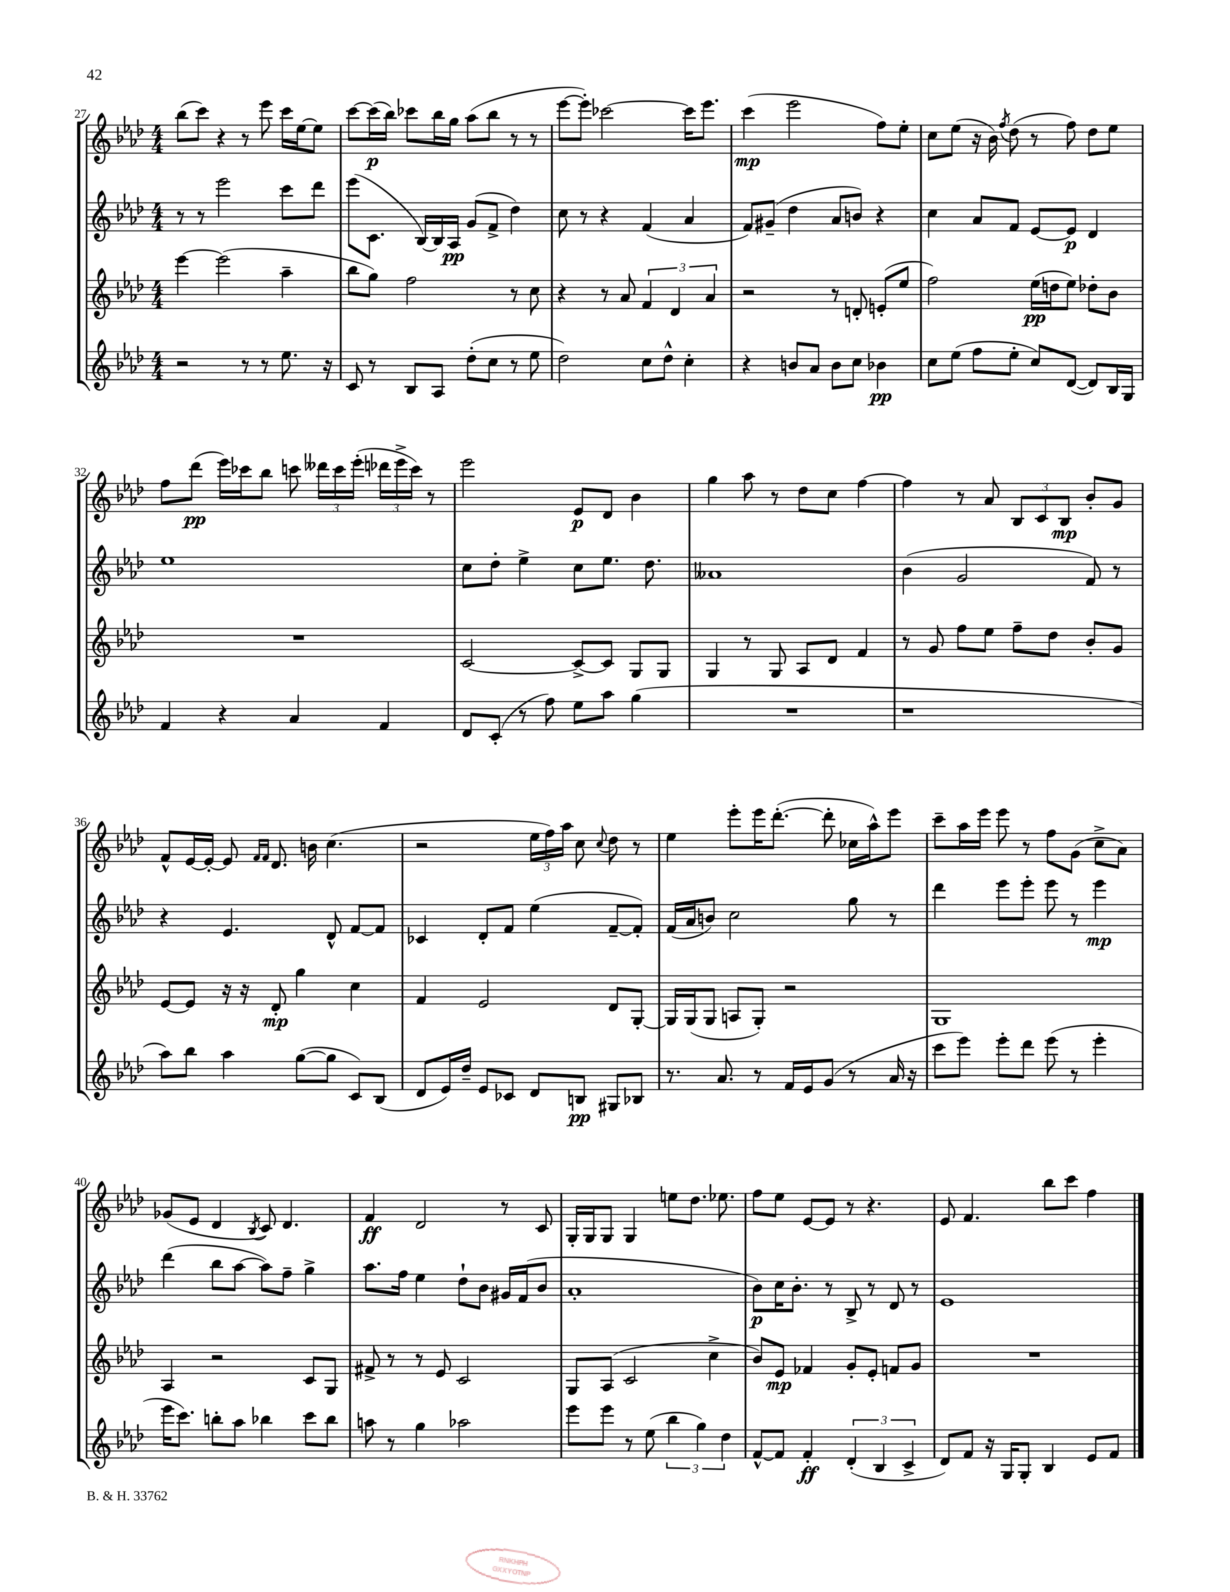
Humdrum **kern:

**kern	**dynam	**kern	**dynam	**kern	**dynam	**kern	**dynam
*part4	*part4	*part3	*part3	*part2	*part2	*part1	*part1
*staff4	*staff4	*staff3	*staff3	*staff2	*staff2	*staff1	*staff1
*clefG2	*	*clefG2	*	*clefG2	*	*clefG2	*
*k[b-e-a-d-]	*	*k[b-e-a-d-]	*	*k[b-e-a-d-]	*	*k[b-e-a-d-]	*
*M4/4	*	*M4/4	*	*M4/4	*	*M4/4	*
=27	=27	=27	=27	=27	=27	=27	=27
2r	.	[4eee-\	.	8r	.	(8bb-\L	.
.	.	.	.	8r	.	8ccc\J)	.
.	.	(2eee-\]	.	2eee-\	.	4r	.
8r	.	.	.	.	.	8r	.
8r	.	.	.	.	.	8eee-\	.
8.ee-\	.	4aa-~\	.	8ccc\L	.	16ccc\LL	.
.	.	.	.	.	.	[16ee-\J	.
.	.	.	.	8ddd-\J	.	8ee-\J]	.
16r	.	.	.	.	.	.	.
=28	=28	=28	=28	=28	=28	=28	=28
8c/	.	8bb-\L	.	(8eee-\L	.	[8ccc\L	.
8r	.	8gg\J)	.	8.c\J	.	(16ccc\L]	p
.	.	.	.	.	.	16bb-\JJ)	.
8B-/L	.	2ff\	.	.	.	8ccc-X\L	.
.	.	.	.	[16B-/LL)	.	.	.
8A-/J	.	.	.	16B-/]	.	16bb-\L	.
.	.	.	.	16A-/JJ	pp	16gg\JJ	.
(8dd-'\L	.	.	.	(8g/L	.	(8aa-\L	.
8cc\J	.	.	.	8f^/J	.	8bb-\J	.
8r	.	8r	.	4dd-\)	.	8r	.
8ee-\	.	8cc\	.	.	.	8r	.
=29	=29	=29	=29	=29	=29	=29	=29
2dd-\)	.	4r	.	8cc\	.	[8eee-\L	.
.	.	.	.	8r	.	8eee-'\J])	.
.	.	8r	.	4r	.	[2ccc-X\	.
.	.	8a-/	.	.	.	.	.
8cc\L	.	6f/	.	(4f/	.	.	.
8dd-^^\J	.	.	.	.	.	.	.
.	.	6d-/	.	.	.	.	.
4cc'\	.	.	.	4a-/	.	16ccc-\KL]	.
.	.	.	.	.	.	8.eee-\J	.
.	.	6a-/	.	.	.	.	.
=30	=30	=30	=30	=30	=30	=30	=30
4r	.	2r	.	8f/L)	.	(4ccc\	mp
.	.	.	.	(8g#X~/J	.	.	.
8bn/L	.	.	.	4dd-\	.	2eee-\	.
8a-/J	.	.	.	.	.	.	.
8b\L	.	8r	.	8a-/L	.	.	.
8cc\J	.	8dn'/	.	8bn/J)	.	.	.
4b-X\	pp	(8en'/L	.	4r	.	8ff\L)	.
.	.	8ee-/J	.	.	.	8ee-'\J	.
=31	=31	=31	=31	=31	=31	=31	=31
8cc\L	.	2ff\)	.	4cc\	.	8cc\L	.
(8ee-\J	.	.	.	.	.	(8ee-\J	.
8ff\L	.	.	.	8a-/L	.	16r	.
.	.	.	.	.	.	16b-\)	.
.	.	.	.	.	.	8qff/	.
8ee-'\J	.	.	.	8f/J	.	(8dd-\	.
8cc/L)	.	(16ee-\LL	pp	[8e-/L	.	8r	.
.	.	16ddn\J	.	.	.	.	.
([8d-/J	.	8ee-\J)	.	8e-/J]	p	8ff\)	.
8d-/L])	.	8dd-X'\L	.	4d-/	.	8dd-\L	.
16B-/L	.	8b-\J	.	.	.	8ee-\J	.
16G/JJ	.	.	.	.	.	.	.
!!LO:LB:g=z
=32	=32	=32	=32	=32	=32	=32	=32
4f/	.	1r	.	1ee-	.	8ff\L	.
.	.	.	.	.	.	(8ddd-\J	pp
4r	.	.	.	.	.	16eee-\LL)	.
.	.	.	.	.	.	16ccc-X\J	.
.	.	.	.	.	.	8bb-\J	.
4a-/	.	.	.	.	.	8cccn\	.
.	.	.	.	.	.	24ddd--X\LL	.
.	.	.	.	.	.	24ccc\	.
.	.	.	.	.	.	(24eee-'\JJ	.
4f/	.	.	.	.	.	24ddd-X\LL	.
.	.	.	.	.	.	24eee-^\	.
.	.	.	.	.	.	24ccc\JJ)	.
.	.	.	.	.	.	8r	.
=33	=33	=33	=33	=33	=33	=33	=33
8d-/L	.	[2c/	.	8cc\L	.	2eee-\	.
(8c'/J	.	.	.	8dd-'\J	.	.	.
8r	.	.	.	4ee-^\	.	.	.
8ff\)	.	.	.	.	.	.	.
8ee-\L	.	8c^/L_	.	8cc\L	.	8e-/L	p
8aa-\J	.	8c/J]	.	8.ee-\J	.	8d-/J	.
(4gg\	.	8G/L	.	.	.	4b-\	.
.	.	.	.	8.dd-\	.	.	.
.	.	8G/J	.	.	.	.	.
=34	=34	=34	=34	=34	=34	=34	=34
1r	.	4G/	.	1a--X	.	4gg\	.
.	.	8r	.	.	.	8aa-\	.
.	.	8G/	.	.	.	8r	.
.	.	8A-/L	.	.	.	8dd-\L	.
.	.	8d-/J	.	.	.	8cc\J	.
.	.	4f/	.	.	.	[4ff\	.
=35	=35	=35	=35	=35	=35	=35	=35
1r	.	8r	.	(4b-\	.	4ff\]	.
.	.	8g/	.	.	.	.	.
.	.	8ff\L	.	2g/	.	8r	.
.	.	8ee-\J	.	.	.	8a-/	.
.	.	8ff~\L	.	.	.	12B-/L	.
.	.	.	.	.	.	12c/	.
.	.	8dd-\J	.	.	.	.	.
.	.	.	.	.	.	12B-/J	mp
.	.	8b-'/L	.	8f/)	.	8b-'/L	.
.	.	8g/J	.	8r	.	8g/J	.
!!LO:LB:g=z
=36	=36	=36	=36	=36	=36	=36	=36
8aa-\L)	.	[8e-/L	.	4r	.	8f^^/L	.
8bb-\J	.	8e-/J]	.	.	.	[16e-/L	.
.	.	.	.	.	.	16e-'/JJ_	.
4aa-\	.	16r	.	4.e-/	.	8e-/]	.
.	.	16r	.	.	.	.	.
.	.	.	.	.	.	16qqf/LL	.
.	.	.	.	.	.	16qqf/JJ	.
.	.	8d-'/	mp	.	.	8.d-/	.
([8gg\L	.	4gg\	.	.	.	.	.
.	.	.	.	.	.	16bn\	.
8gg\J]	.	.	.	8d-^^/	.	(4.cc\	.
8c/L)	.	4cc\	.	[8f/L	.	.	.
(8B-/J	.	.	.	8f/J]	.	.	.
=37	=37	=37	=37	=37	=37	=37	=37
8d-/L	.	4f/	.	4c-X/	.	2r	.
16e-/L)	.	.	.	.	.	.	.
16dd-~/JJ	.	.	.	.	.	.	.
8e-/L	.	2e-/	.	8d-'/L	.	.	.
8c-X/J	.	.	.	8f/J	.	.	.
8d-/L	.	.	.	(4ee-\	.	24ee-\LL	.
.	.	.	.	.	.	24ff\)	.
.	.	.	.	.	.	24aa-\JJ	.
8Bn/J	pp	.	.	.	.	8cc\	.
.	.	.	.	.	.	8qqcc/	.
8G#X/L	.	8d-/L	.	[8f~/L	.	8dd-\	.
8B-X/J	.	[8G'/J	.	8f'/J])	.	8r	.
=38	=38	=38	=38	=38	=38	=38	=38
8.r	.	16G/LL]	.	(16f/LL	.	4ee-\	.
.	.	(16G/J	.	16a-/J	.	.	.
.	.	8G/J	.	8bn/J)	.	.	.
8.a-/	.	.	.	.	.	.	.
.	.	8An/L	.	2cc\	.	8eee-'\L	.
8r	.	8G'/J)	.	.	.	16eee-\K	.
.	.	.	.	.	.	([8.ddd-'\J	.
16f/LL	.	2r	.	.	.	.	.
16e-/J	.	.	.	.	.	.	.
(8g/J	.	.	.	.	.	8ddd-'\]	.
8r	.	.	.	8gg\	.	16cc-X\LL	.
.	.	.	.	.	.	16aa-^^\J)	.
16a-/	.	.	.	8r	.	8eee-\J	.
16r	.	.	.	.	.	.	.
=39	=39	=39	=39	=39	=39	=39	=39
8ccc\L	.	1G	.	4ddd-\	.	8ccc~\L	.
8eee-\J)	.	.	.	.	.	16aa-\L	.
.	.	.	.	.	.	16eee-\JJ	.
8eee-'\L	.	.	.	8eee-\L	.	8eee-\	.
8ddd-\J	.	.	.	8eee-'\J	.	8r	.
(8eee-\	.	.	.	8eee-\	.	8ff\L	.
8r	.	.	.	8r	.	(8g\J	.
4eee-'\	.	.	.	4eee-\	mp	8cc^\L	.
.	.	.	.	.	.	8a-\J)	.
!!LO:LB:g=z
=40	=40	=40	=40	=40	=40	=40	=40
16eee-\KL	.	4A-/	.	(4ddd-\	.	(8g-X/L	.
8.ccc\J)	.	.	.	.	.	.	.
.	.	.	.	.	.	8e-/J	.
8bbn'\L	.	2r	.	8bb-\L	.	4d-/	.
8aa-\J	.	.	.	[8aa-\J	.	.	.
.	.	.	.	.	.	8qB-/	.
4bb-X\	.	.	.	8aa-\L])	.	8c/)	.
.	.	.	.	8ff~\J	.	4.d-/	.
8ccc\L	.	8c/L	.	4gg^\	.	.	.
8bb-\J	.	8G/J	.	.	.	.	.
=41	=41	=41	=41	=41	=41	=41	=41
8aan\	.	8f#X^/	.	8.aa-\L	.	4f/	ff
8r	.	8r	.	.	.	.	.
.	.	.	.	16ff\Jk	.	.	.
4gg\	.	8r	.	4ee-\	.	2d-/	.
.	.	8e-/	.	.	.	.	.
2aa-X\	.	2c/	.	8dd-`\L	.	.	.
.	.	.	.	8b-\J	.	.	.
.	.	.	.	16g#X/LL	.	8r	.
.	.	.	.	(16f/J	.	.	.
.	.	.	.	8b-/J	.	8c/	.
=42	=42	=42	=42	=42	=42	=42	=42
8eee-\L	.	8G/L	.	1a-'	.	16G'/LL	.
.	.	.	.	.	.	16G/J	.
8eee-\J	.	(8A-/J	.	.	.	8G/J	.
8r	.	2c/	.	.	.	4G/	.
(8ee-\	.	.	.	.	.	.	.
6bb-\	.	.	.	.	.	8een\L	.
.	.	.	.	.	.	8.dd-\J	.
6gg\)	.	.	.	.	.	.	.
.	.	4cc^\	.	.	.	.	.
.	.	.	.	.	.	8.ee-X\	.
6dd-\	.	.	.	.	.	.	.
=43	=43	=43	=43	=43	=43	=43	=43
[8f^^/L	.	8b-/L)	.	8b-\L)	p	8ff\L	.
8f/J]	.	8e-/J	mp	16cc\K	.	8ee-\J	.
.	.	.	.	8.b-'\J	.	.	.
4f'/	ff	4f-X/	.	.	.	[8e-/L	.
.	.	.	.	8r	.	8e-/J]	.
(6d-'/	.	8g'/L	.	8B-^/	.	8r	.
.	.	8e-'/J	.	8r	.	4.r	.
6B-/	.	.	.	.	.	.	.
.	.	8fn/L	.	8d-/	.	.	.
6c^/	.	.	.	.	.	.	.
.	.	8g/J	.	8r	.	.	.
=44	=44	=44	=44	=44	=44	=44	=44
8d-/L)	.	1r	.	1e-	.	8e-/	.
8f/J	.	.	.	.	.	4.f/	.
16r	.	.	.	.	.	.	.
16G/KL	.	.	.	.	.	.	.
8G'/J	.	.	.	.	.	.	.
4B-/	.	.	.	.	.	8bb-\L	.
.	.	.	.	.	.	8ccc\J	.
8e-/L	.	.	.	.	.	4ff\	.
8f/J	.	.	.	.	.	.	.
==	==	==	==	==	==	==	==
*-	*-	*-	*-	*-	*-	*-	*-
